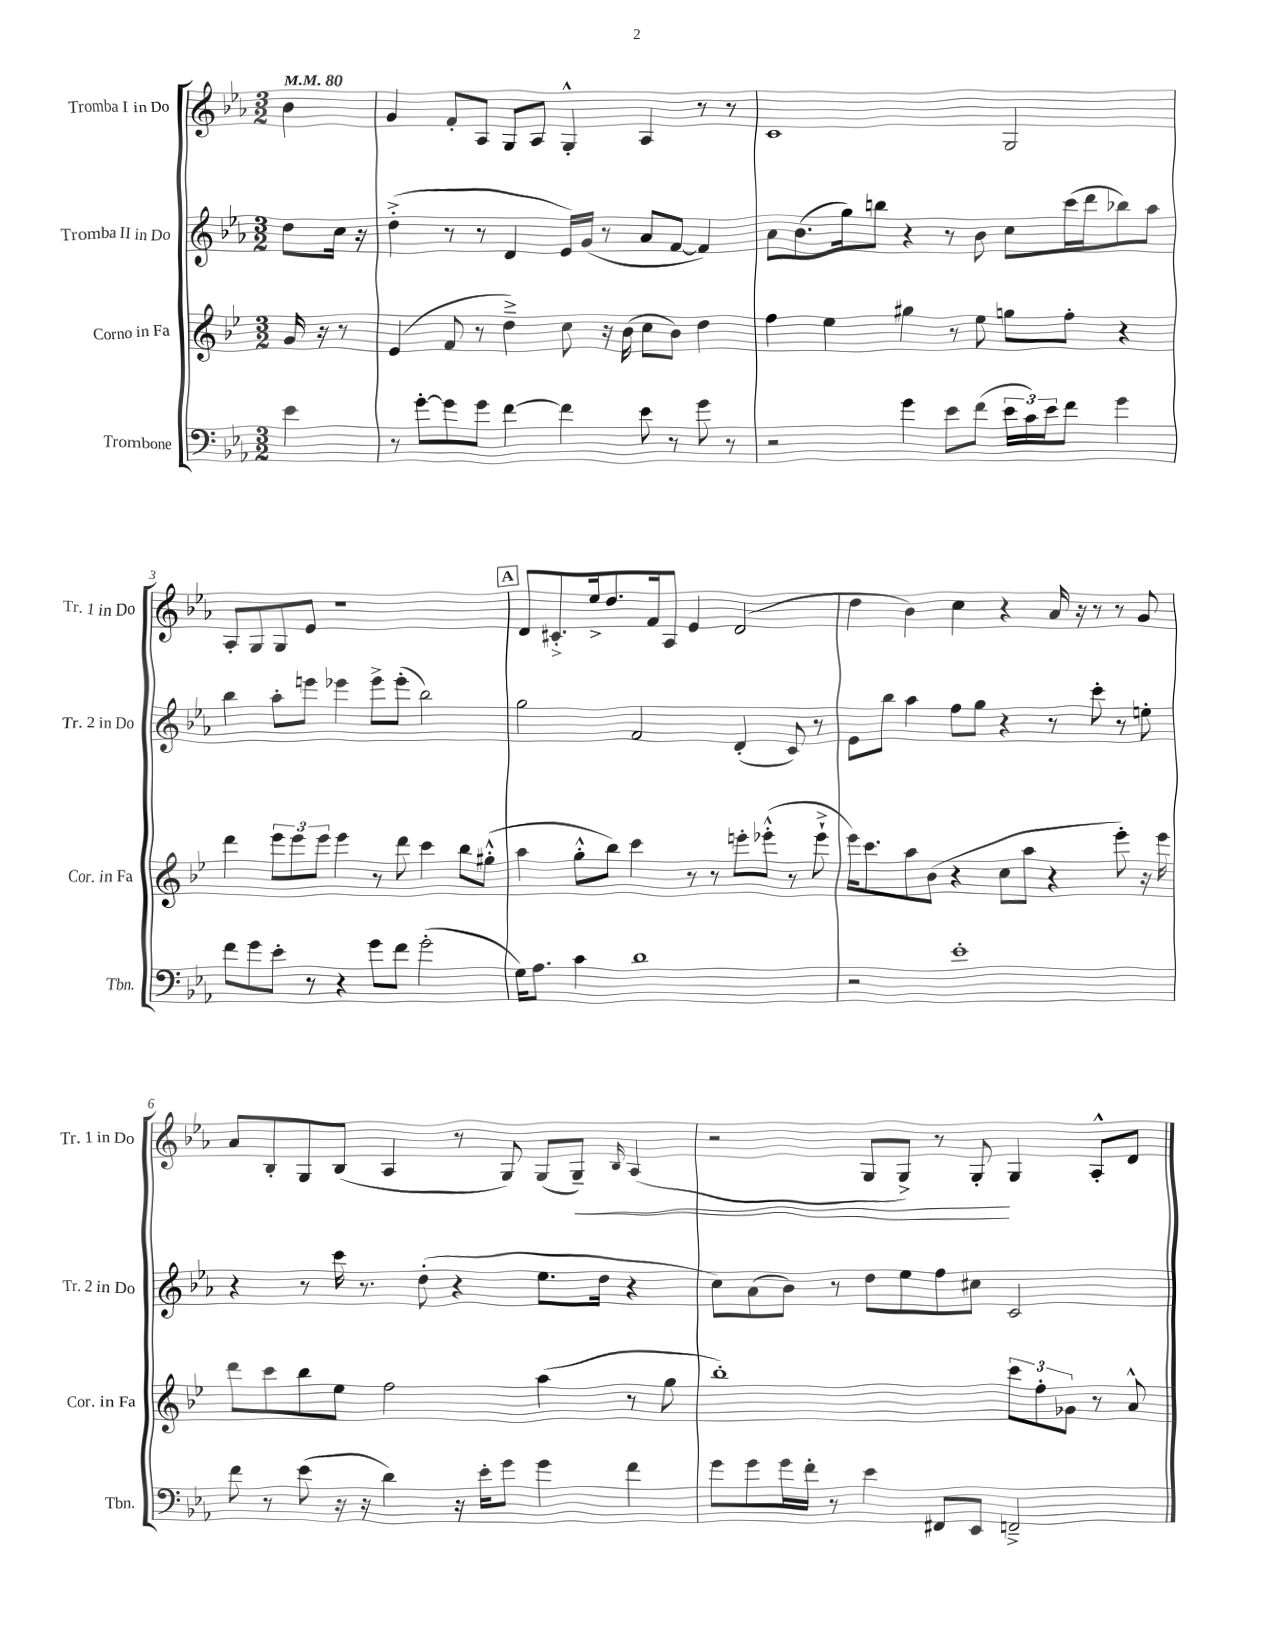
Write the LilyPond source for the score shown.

<<
\new StaffGroup <<
\new Staff = "s0" \with { instrumentName = "Tromba I in Do" shortInstrumentName = "Tr. 1 in Do" } {
    \clef treble \key ees \major \numericTimeSignature \time 3/2 \partial 4 \tempo 4 = 80
    bes'4 |
    g'4 f'8-. aes8 g8 aes8 g4-.-^ aes4 r8 r8 |
    c'1 g2 |
    aes8-. g8 g8 ees'8 r1 |
    \mark \markup { \box "A" } d'8 cis'8.-.-> ees''16-> d''8. f'16 aes8 ees'4 d'2( |
    d''4 bes'4) c''4 r4 aes'16 r16 r8 r8 g'8 |
    aes'8 bes8-. g8 bes8( aes4 r8 g8) g8( g8--\<) \grace { bes16 } aes4( |
    r2 g8 g8->) r8 g8-.\! g4 aes8-.-^ d'8 \bar "|." |
}
\new Staff = "s1" \with { instrumentName = "Tromba II in Do" shortInstrumentName = "Tr. 2 in Do" } {
    \clef treble \key ees \major \numericTimeSignature \time 3/2 \partial 4
    d''8 c''16 r16 |
    d''4-.->( r8 r8 d'4 ees'16) g'16( r8 aes'8 f'8~ f'4) |
    aes'8 bes'8.( g''16) b''8 r4 r8 bes'8 c''8 c'''16( d'''16 bes''8) aes''8 |
    bes''4 aes''8-. e'''8 ees'''4 ees'''8-> ees'''8-.( bes''2) |
    \mark \markup { \box "A" } g''2 f'2 d'4-.( c'8) r8 |
    ees'8 bes''8 aes''4 f''8 g''8 r4 r8 c'''8-. r8 e''8-. |
    r4 r8 c'''16 r8. d''8-.( r4 ees''8. d''16 r4 |
    c''8) aes'8( bes'8) r8 d''8 ees''8 f''8 cis''8 c'2 \bar "|." |
}
\new Staff = "s2" \with { instrumentName = "Corno in Fa" shortInstrumentName = "Cor. in Fa" } {
    \clef treble \key bes \major \numericTimeSignature \time 3/2 \partial 4
    g'16 r16 r8 |
    ees'4( f'8 r8 d''4--->) c''8 r16 bes'16( c''8 bes'8) d''4 |
    f''4 ees''4 gis''4 r8 ees''8 g''8 f''8-. r4 |
    d'''4 \tuplet 3/2 { ees'''8 ees'''8 ees'''8 } ees'''4 r8 d'''8 c'''4 bes''8 gis''8-.-^( |
    \mark \markup { \box "A" } a''4 g''8-.-^ bes''8) c'''4 r8 r8 e'''8-. ees'''8-.-^( r8 ees'''8-!-> |
    ees'''16) c'''8. a''8 bes'8( r4 c''8 a''8 r4 ees'''8-.) r16 ees'''16 |
    d'''8 c'''8 bes''8 ees''8 f''2 a''4( r8 g''8 |
    bes''1-.) \tuplet 3/2 { c'''8 f''8-. ges'8 } r8 a'8-^ \bar "|." |
}
\new Staff = "s3" \with { instrumentName = "Trombone" shortInstrumentName = "Tbn." } {
    \clef bass \key ees \major \numericTimeSignature \time 3/2 \partial 4
    ees'4 |
    r8 g'8~-. g'8 g'8 f'4~ f'4 ees'8 r8 g'8 r8 |
    r2 g'4 ees'8 f'8( \tuplet 3/2 { ees'16 c'16) ees'16 } f'8 g'4 |
    f'8 g'8 ees'8-. r8 r4 g'8 f'8 g'2-.( |
    \mark \markup { \box "A" } g16) aes8. c'4 d'1 |
    r2 ees'1-. |
    f'8 r8 ees'8( r16 r16 d'4) r16 ees'16-. g'8 g'4 f'4 |
    g'8 g'8 g'16 f'16-. r8 ees'4 fis,8 ees,8 f,2---> \bar "|." |
}
>>
>>
